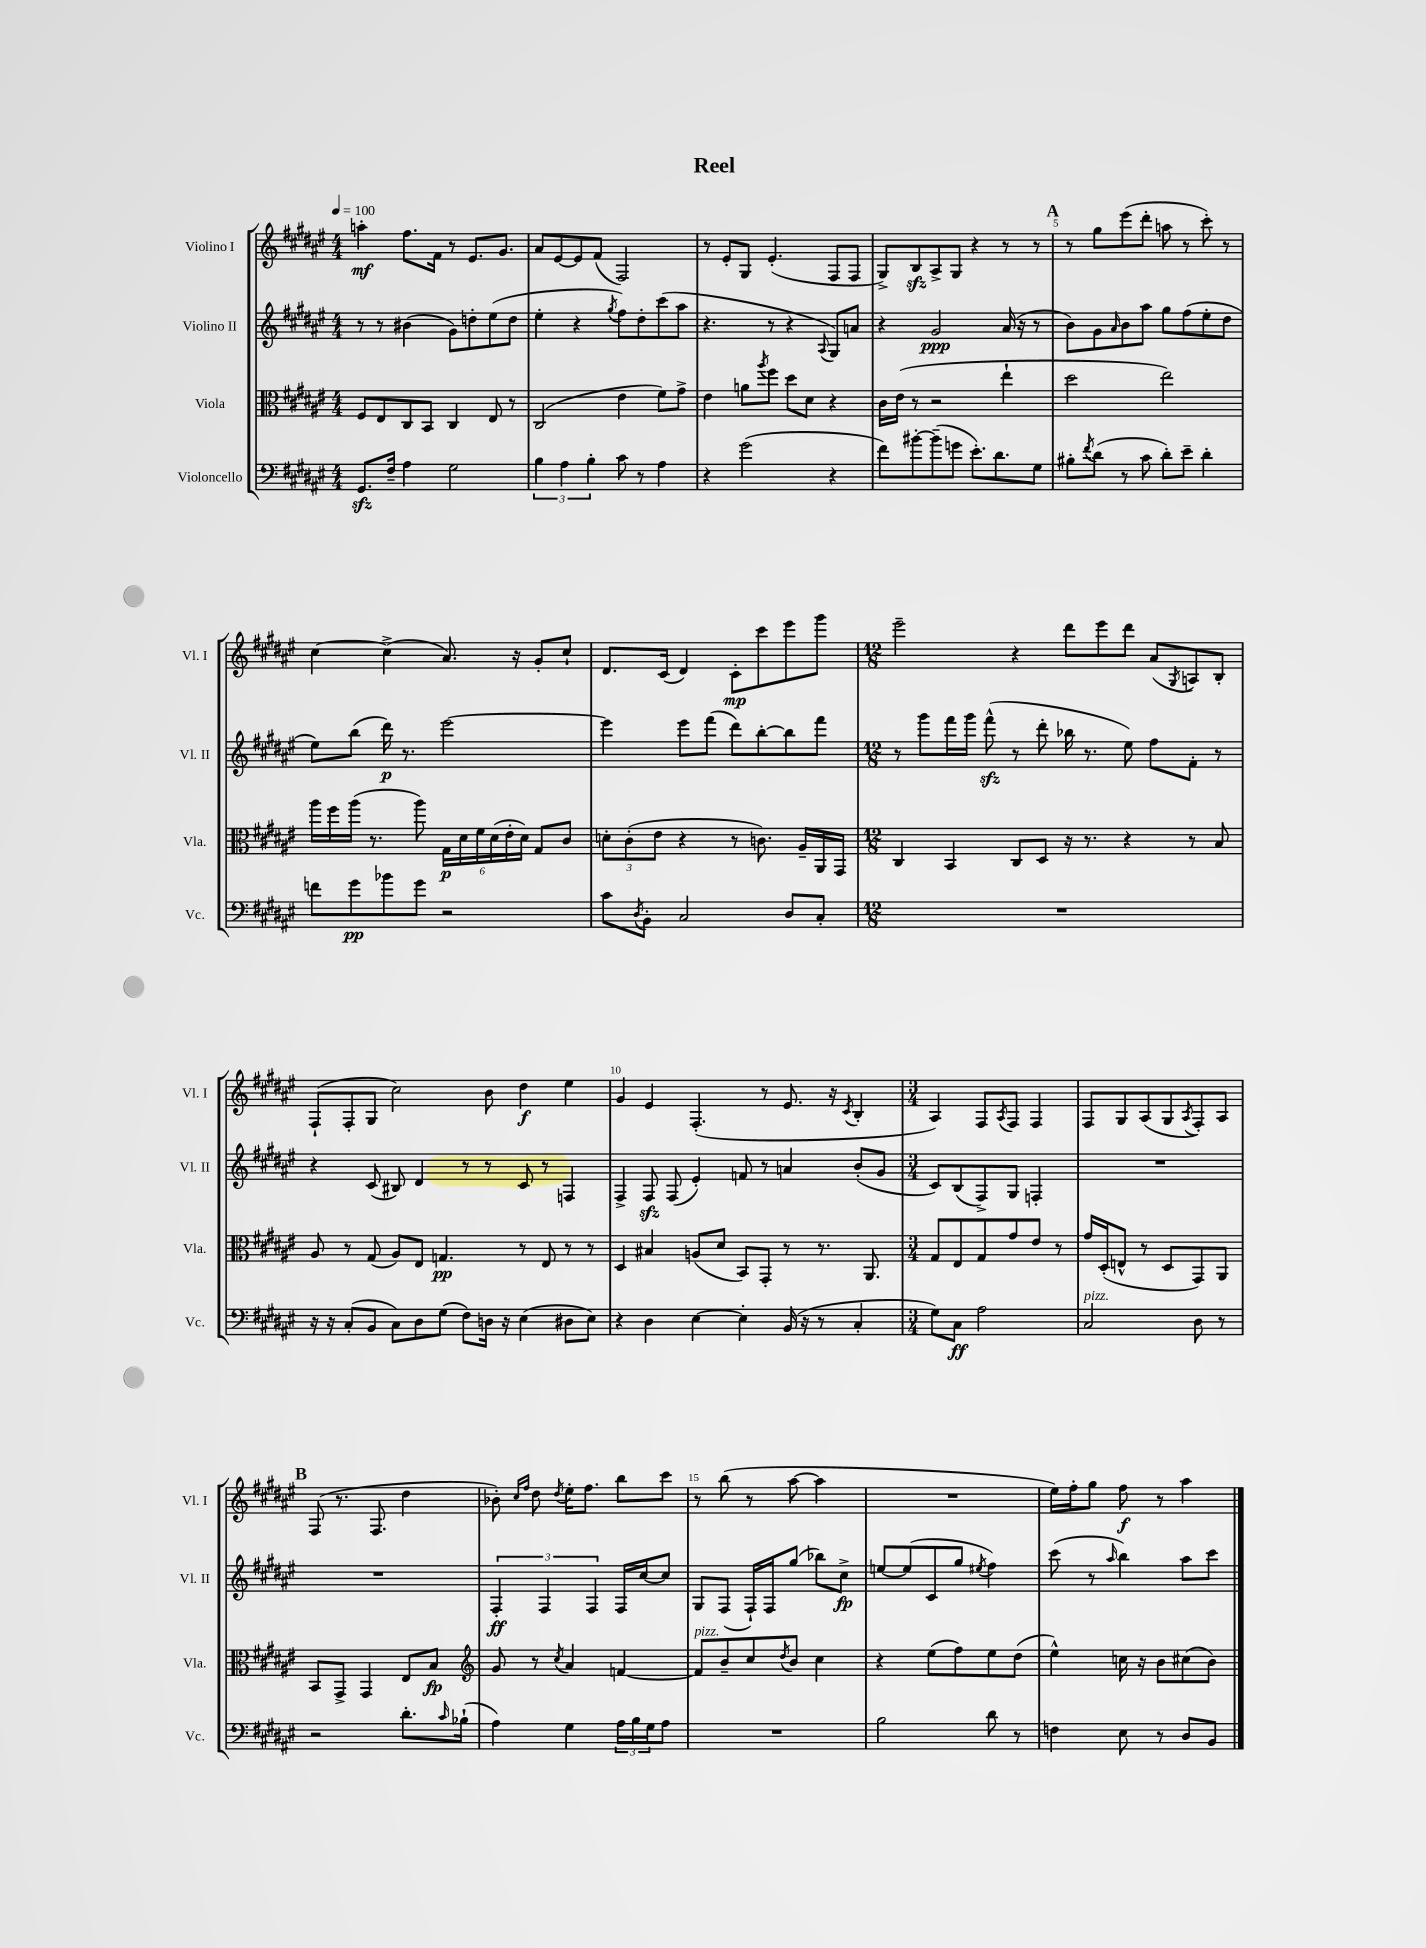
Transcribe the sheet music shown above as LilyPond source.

\header { title = "Reel" }
<<
\new StaffGroup <<
\new Staff = "s0" \with { instrumentName = "Violino I" shortInstrumentName = "Vl. I" } {
    \clef treble \key fis \major \numericTimeSignature \time 4/4 \tempo 4 = 100
    a''4-.\mf fis''8. fis'16 r8 eis'8. gis'8. |
    ais'8 eis'8~ eis'8 fis'8( fis2) |
    r8 eis'8-. gis8 eis'4.-.( fis8 fis8 |
    gis8->) b8\sfz ais8-> gis8 r4 r8 r8 |
    \mark \markup { \bold "A" } r8 gis''8 eis'''8( dis'''8-. a''8 r8 cis'''8-.) r8 |
    cis''4~ cis''4->( ais'8.) r16 gis'8-. cis''8-! |
    dis'8. cis'16( dis'4) cis'8-.\mp cis'''8 eis'''8 gis'''8 |
    \numericTimeSignature \time 12/8 eis'''2-- r4 dis'''8 eis'''8 dis'''8 ais'8( \acciaccatura { gis8 } a8) b8-. |
    fis8-!( fis8-. gis8 cis''2) b'8 dis''4\f eis''4 |
    gis'4 eis'4 fis4.-.( r8 eis'8. r16 \acciaccatura { cis'8 } b4-. |
    \numericTimeSignature \time 3/4 ais4) fis8 \acciaccatura { ais8 } fis8 fis4 |
    fis8 gis8 ais8( gis8 \acciaccatura { ais8 } fis8-.) ais8 |
    \mark \markup { \bold "B" } fis8( r8. fis8. dis''4 |
    bes'8-.) \grace { cis''16 fis''16 } dis''8 \acciaccatura { dis''8 } eis''16-. fis''8. b''8 cis'''8 |
    r8 b''8( r8 ais''8~ ais''4 |
    R2. |
    eis''16) fis''16-. gis''8 fis''8\f r8 ais''4 \bar "|." |
}
\new Staff = "s1" \with { instrumentName = "Violino II" shortInstrumentName = "Vl. II" } {
    \clef treble \key fis \major \numericTimeSignature \time 4/4
    r8 r8 bis'4( gis'8) d''8-. eis''8( d''8 |
    eis''4-. r4 \acciaccatura { gis''8 } fis''8) dis''8-. cis'''8( ais''8 |
    r4. r8 r4 \appoggiatura { ais8 } gis8) a'8 |
    r4 gis'2\ppp ais'16( r16 r8 |
    \mark \markup { \bold "A" } b'8) gis'8 \grace { ais'16 } b'8 ais''8 gis''8 fis''8( eis''8-. dis''8 |
    eis''8) b''8( dis'''16\p) r8. eis'''2~ |
    eis'''4 eis'''8 fis'''8( dis'''8) b''8~-. b''8 fis'''8 |
    \numericTimeSignature \time 12/8 r8 gis'''8 fis'''16 gis'''16 fis'''8-^\sfz( r8 dis'''8-. bes''16 r8. eis''8) fis''8 fis'8-. r8 |
    r4 cis'8( bis8) dis'4 r8 r8 cis'8 r8 f4 |
    fis4-> fis8\sfz fis8( eis'4-.) f'8 r8 a'4 b'8-.( gis'8 |
    \numericTimeSignature \time 3/4 cis'8) b8( fis8->) gis8 f4-. |
    R2. |
    \mark \markup { \bold "B" } R2. |
    \tuplet 3/2 { fis4-.\ff fis4 fis4 } fis16 cis''16~ cis''8 |
    gis8 fis8( fis16-!) fis16 gis''8( bes''8) cis''8->\fp |
    e''8~ e''8( cis'8 gis''8 \acciaccatura { eis''8 } fis''4) |
    cis'''8( r8 \grace { ais''16 } b''4) ais''8 cis'''8 \bar "|." |
}
\new Staff = "s2" \with { instrumentName = "Viola" shortInstrumentName = "Vla." } {
    \clef alto \key fis \major \numericTimeSignature \time 4/4
    fis8 eis8 cis8 b,8 cis4 eis8 r8 |
    cis2( eis'4 fis'8) gis'8-> |
    eis'4 a'8 \acciaccatura { ais''8 } fis''8 dis''8 dis'8 r4 |
    cis'16 eis'16( r8 r2 eis''4-! |
    \mark \markup { \bold "A" } dis''2 eis''2) |
    ais''16 fis''16 ais''16( r8. ais''8) \tuplet 6/4 { gis16\p dis'16 fis'16 dis'16( eis'16-. dis'16) } gis8 cis'8 |
    \tuplet 3/2 { d'8-. cis'8-.( eis'8 } r4 r8 c'8.) ais16-- ais,16 gis,16 |
    \numericTimeSignature \time 12/8 cis4 b,4 cis8 dis8 r16 r8. r4 r8 b8 |
    ais8 r8 gis8( ais8) eis8 g4.\pp r8 eis8 r8 r8 |
    dis4 bis4 a8( dis'8 b,8) gis,8-. r8 r8. ais,8. |
    \numericTimeSignature \time 3/4 gis8 eis8 gis8 gis'8 eis'8 r8 |
    gis'16 dis16-.( e8-^ r8 dis8 gis,8) ais,8 |
    \mark \markup { \bold "B" } b,8 gis,8-> gis,4 eis8 b8\fp |
    \clef treble gis'8 r8 \acciaccatura { cis''8 } ais'4 f'4~ |
    f'8^\markup { \italic "pizz." } b'8-- cis''8 \acciaccatura { dis''8 } b'8 cis''4 |
    r4 eis''8( fis''8) eis''8 dis''8( |
    eis''4-^) c''16 r16 b'8 cis''8( b'8) \bar "|." |
}
\new Staff = "s3" \with { instrumentName = "Violoncello" shortInstrumentName = "Vc." } {
    \clef bass \key fis \major \numericTimeSignature \time 4/4
    gis,8.\sfz fis16-- ais4 gis2 |
    \tuplet 3/2 { b4 ais4 b4-. } cis'8 r8 ais4 |
    r4 gis'2( r4 |
    fis'8) bis'8~-. bis'8--( g'8 eis'8.-.) dis'8. gis8 |
    \mark \markup { \bold "A" } bis8-. \acciaccatura { fis'8 } dis'8( r8 cis'8 dis'8-.) eis'8-- dis'4-. |
    f'8 gis'8\pp bes'8 gis'8 r2 |
    cis'8 \acciaccatura { dis8 } b,8-. cis2 dis8 cis8-. |
    \numericTimeSignature \time 12/8 R1. |
    r16 r16 cis8-.( b,8 cis8) dis8 gis8( fis8) d16 r16 eis4( dis8 eis8) |
    r4 dis4 eis4~ eis4-. b,16( r16 r8 cis4-. |
    \numericTimeSignature \time 3/4 gis8) cis8\ff ais2 |
    cis2^\markup { \italic "pizz." } dis8 r8 |
    \mark \markup { \bold "B" } r2 dis'8.-. \grace { cis'16 } bes16-!( |
    ais4) gis4 \tuplet 3/2 { ais16 b16 gis16 } ais8 |
    R2. |
    b2 dis'8 r8 |
    f4 eis8 r8 dis8 b,8 \bar "|." |
}
>>
>>
\layout { \context { \Score \override BarNumber.break-visibility = ##(#f #t #t) barNumberVisibility = #(every-nth-bar-number-visible 5) } }
